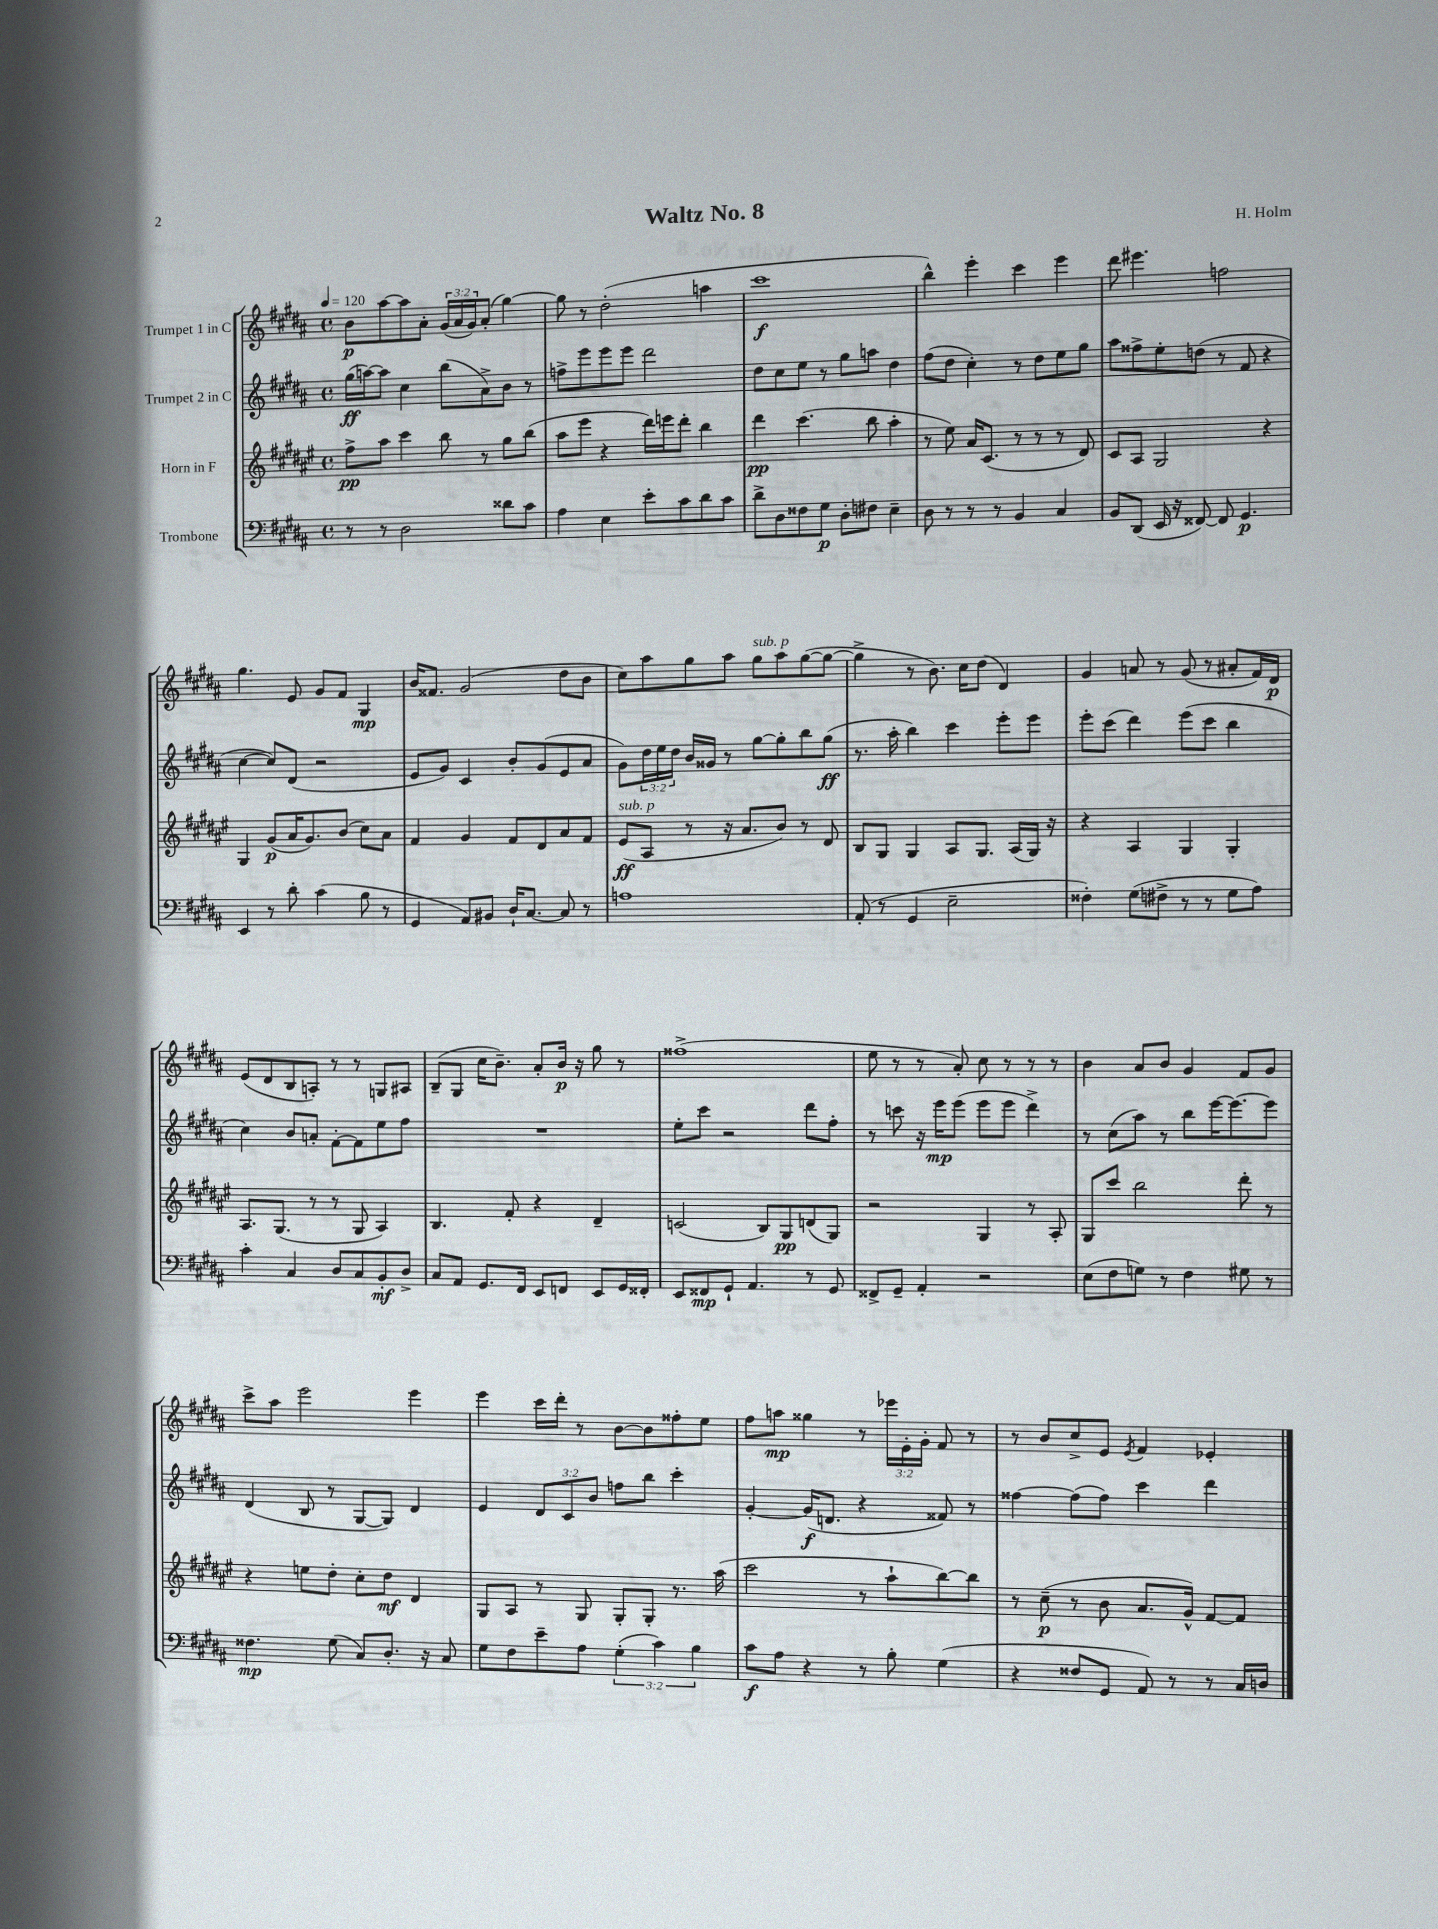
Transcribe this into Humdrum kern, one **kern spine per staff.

**kern	**kern	**kern	**kern
*staff4	*staff3	*staff2	*staff1
*clefF4	*clefG2	*clefG2	*clefG2
*k[f#c#g#d#a#]	*k[f#c#g#d#a#e#]	*k[f#c#g#d#a#]	*k[f#c#g#d#a#]
*M4/4	*M4/4	*M4/4	*M4/4
*met(c)	*met(c)	*met(c)	*met(c)
*MM120	*MM120	*MM120	*MM120
8r	8ff#^\L	(16gg#\LL	8b\L
.	.	[16aa\J)	.
8r	8aa#\J	8aa\]J	[8aa#\
2D#\	4ccc#\	4cc#\	8aa#\]
.	.	.	8a#'\J
.	8bb\	(8bb\L	(24g#/LL
.	.	.	24a#/
.	.	.	24g#/J)
.	8r	8a#^\)	(8a#'/J
8d##\L	8gg#\L	8b\J	[4gg#\)
8c#\J	(8bb\J	8r	.
=	=	=	=
4A#\	8aa#\L	8ff^\L	8gg#\]
.	8eee#\J	8eee\	8r
4E\	4r	8eee\	(2dd#'\
.	.	8eee\J	.
8e'\L	16ddd#\LL)	2ddd#\	.
.	16eee\J	.	.
8c#\	8ddd#'\J	.	.
8d#\	4bb\	.	4aa\
8c#\J	.	.	.
=	=	=	=
8d#^\L	4ddd#\	8dd#\L	1ccc#
8D#\	.	8cc#\	.
8F##\	(4.ccc#\	8ee\J	.
8G#\J	.	8r	.
8D#'\L	.	8gg#\L	.
8F#\J	8bb\	8aa\J	.
4E~\	4aa#'\	4dd#\	.
=	=	=	=
8D#\	8r	(8ff#\L	4bb^^\)
8r	8ee#\)	8dd#\J	.
8r	16a#/LK	4cc#'\)	4eee'\
.	(8.c#/J	.	.
8r	.	.	.
4BB/	8r	8r	4ccc#\
.	8r	8dd#\L	.
4C#/	8r	8ee\	4eee\
.	8d#/)	8gg#\J	.
=	=	=	=
8BB/L	8c#/L	8aa#\L	8ddd#\
(8DD#/J	8A#/J	8ff##^\	4.eee#\
16EE/	2G#/	8ee'\	.
16r	.	.	.
[8FF##/)	.	(8dd\J	.
8FF##/]	.	8r	2ff\
4.GG#/	.	8f#/	.
.	4r	4r	.
=	=	=	=
4EE/	4G#/	[4cc#\	4.gg#\
8r	(8g#/L	8cc#/]L)	.
8d#'\	16a#/K	(8d#/J	8e/
.	8.g#/)	.	.
(4c#\	.	2r	8g#/L
.	(8b/J	.	8f#/J
8B\	8cc#\L)	.	4G#/
8r	8a#\J	.	.
=	=	=	=
4GG#/	4f#/	8e/L	16b/LK
.	.	.	8.f##/J
.	.	8g#/J)	.
8AA#/L)	4g#/	4c#/	(2g#/
8BB#/J	.	.	.
16D#`/LK	8f#/L	8b'/L	.
[8.C#/J	.	.	.
.	8d#/	(8g#/	.
8C#/]	8a#/	8e/	8dd#\L
8r	8f#/J	8a#/J	8b\J
=	=	=	=
1A	(8e#/L	8g#\L)	8cc#\L)
.	8A#/J	24dd#\L	8aa#\
.	.	24ee\	.
.	.	24dd#\JJ	.
.	8r	16b/LL	8gg#\
.	.	16g##/JJ	.
.	16r	8r	8aa#\J
.	8.a#/L	.	.
.	.	[8gg#\L	8gg#\L
.	8b/J)	8gg#'\]	8aa#\
.	8r	8bb\	([8gg#\
.	8d#/	(8gg#\J	8gg#\_J
=	=	=	=
(8AA#'/	8B/L	8.r	4gg#^\]
8r	8G#/J	.	.
.	.	16aa#'\	.
4GG#/	4G#/	4bb\)	8r
.	.	.	8.b\)
2E~\	8A#/L	4ccc#\	.
.	.	.	16cc#\LK
.	8.G#/J	.	(8dd#\J
.	.	8eee'\L	4d#/)
.	(16A#/LL	.	.
.	16G#/JJ)	8eee\J	.
.	16r	.	.
=	=	=	=
4F##'\)	4r	8eee'\L	4g#/
.	.	(8ccc#\J	.
(8G#\L	4A#/	4ddd#\)	8a/
8F#^\J	.	.	8r
8r	4G#/	(8eee\L	(8g#/
8r	.	8ccc#\J	8r
8G#\L	4G#'/	4bb\	8a#'/L
8A#\J)	.	.	16f#/L)
.	.	.	16d#/JJ
=	=	=	=
4c#'\	8.A#/L	4cc#\)	(8e/L
.	.	.	8d#/
.	(8.G#/J	.	.
4C#/	.	8b/L	8B/
.	8r	8a'/J	8A'/J)
8D#/L	8r	[8f#'\L	8r
8C#/	8G#/	8f#\]	8r
8BB'/	4A#/)	8ee\	8G/L
8D#^/J	.	8ff#\J	8A#/J
=	=	=	=
8C#/L	4.B/	1r	(8B~/L
8AA#/J	.	.	8G#/J
8.GG#/L	.	.	16cc#\LK
.	.	.	8.b~\J)
.	8f#'/	.	.
16FF#/Jk	.	.	.
8EE/L	4r	.	8a#'/L
8FF/J	.	.	16b/Jk
.	.	.	16r
8EE/L	4d#~/	.	8gg#\
16GG#/L	.	.	8r
16FF##'/JJ	.	.	.
=	=	=	=
8EE/L	(2c/	8ee'\L	(1ff##^
8FF##/	.	8ccc#\J	.
8GG#`/J	.	2r	.
4.AA#/	.	.	.
.	8B/L)	.	.
.	8G#/	.	.
8r	(8d/	8ddd#\L	.
8GG#/	8G#/J)	8ff#'\J	.
=	=	=	=
8FF##^/L	2r	8r	8ee\
8GG#~/J	.	8ccc\	8r
4AA#'/	.	16r	8r
.	.	16eee\LK	.
.	.	(8eee\J	8a#'/)
2r	4G#/	8eee\L	8cc#\
.	.	8eee\J	8r
.	8r	4ddd#^\)	8r
.	8A#'/	.	8r
=	=	=	=
(8E\L	8G#/L	8r	4b\
8F#\	8ccc#/J	(8cc#\L	.
8G\J)	2bb\	8aa#\J)	8a#/L
8r	.	8r	8b/J
4F#\	.	8bb\L	4g#/
.	.	[16eee\K	.
.	.	8.eee\_	.
8G#\	8ddd#'\	.	8f#/L
8r	8r	8eee\]J	8g#/J
=	=	=	=
4.F##\	4r	(4d#/	8ccc#^\L
.	.	.	8aa#\J
.	8ee\L	8B/	2eee\
(8G#\	8dd#'\J	8r	.
8C#/L)	8cc#'\L	[8G#/L	.
8.D#'/J	8dd#\J	8G#/]J)	.
.	4d#/	4d#/	4eee\
16r	.	.	.
8C#/	.	.	.
=	=	=	=
8G#\L	8G#/L	4e/	4eee\
8F#\	8A#/J	.	.
8e~\	8r	12d#/L	16ccc#\LL
.	.	.	16ddd#'\JJ
.	.	12c#/	.
8A#\J	8G#/	.	8r
.	.	12b/J	.
(6G#'\	8G#'/L	8ff\L	[8b\L
.	8G#'/J	8bb\J	8b\]
6c#\)	.	.	.
.	8.r	4ccc#'\	8ff##'\
6B\	.	.	.
.	.	.	8ee\J
.	(16aa#\	.	.
=	=	=	=
8c#\L	2ccc#\	[4g#'/	8ff#\L
8A#\J	.	.	8aa\J
4r	.	(16g#/]LK	4gg##\
.	.	8.d/J	.
8r	8r	4r	8r
8B'\	8aa#`\L	.	24eee-\LL
.	.	.	24e'\
.	.	.	24g#'\JJ
(4G#\	[8bb\)	8f##/)	8f#/
.	8bb\]J	8r	8r
=	=	=	=
4r	8r	[4ff##\	8r
.	(8cc#~\	.	8b/L
8F##/L	8r	(8ff##\]L	8cc#^/
8GG#/J	8b\	8ff##\J)	8e/J
.	.	.	8qe/
8AA#/)	8.a#/L	4ccc#\	4f#/
8r	.	.	.
.	16g#^^/Jk)	.	.
8r	[8f#/L	4ddd#\	4e-'/
16C#/LL	8f#/]J	.	.
16D/JJ	.	.	.
==	==	==	==
*-	*-	*-	*-
